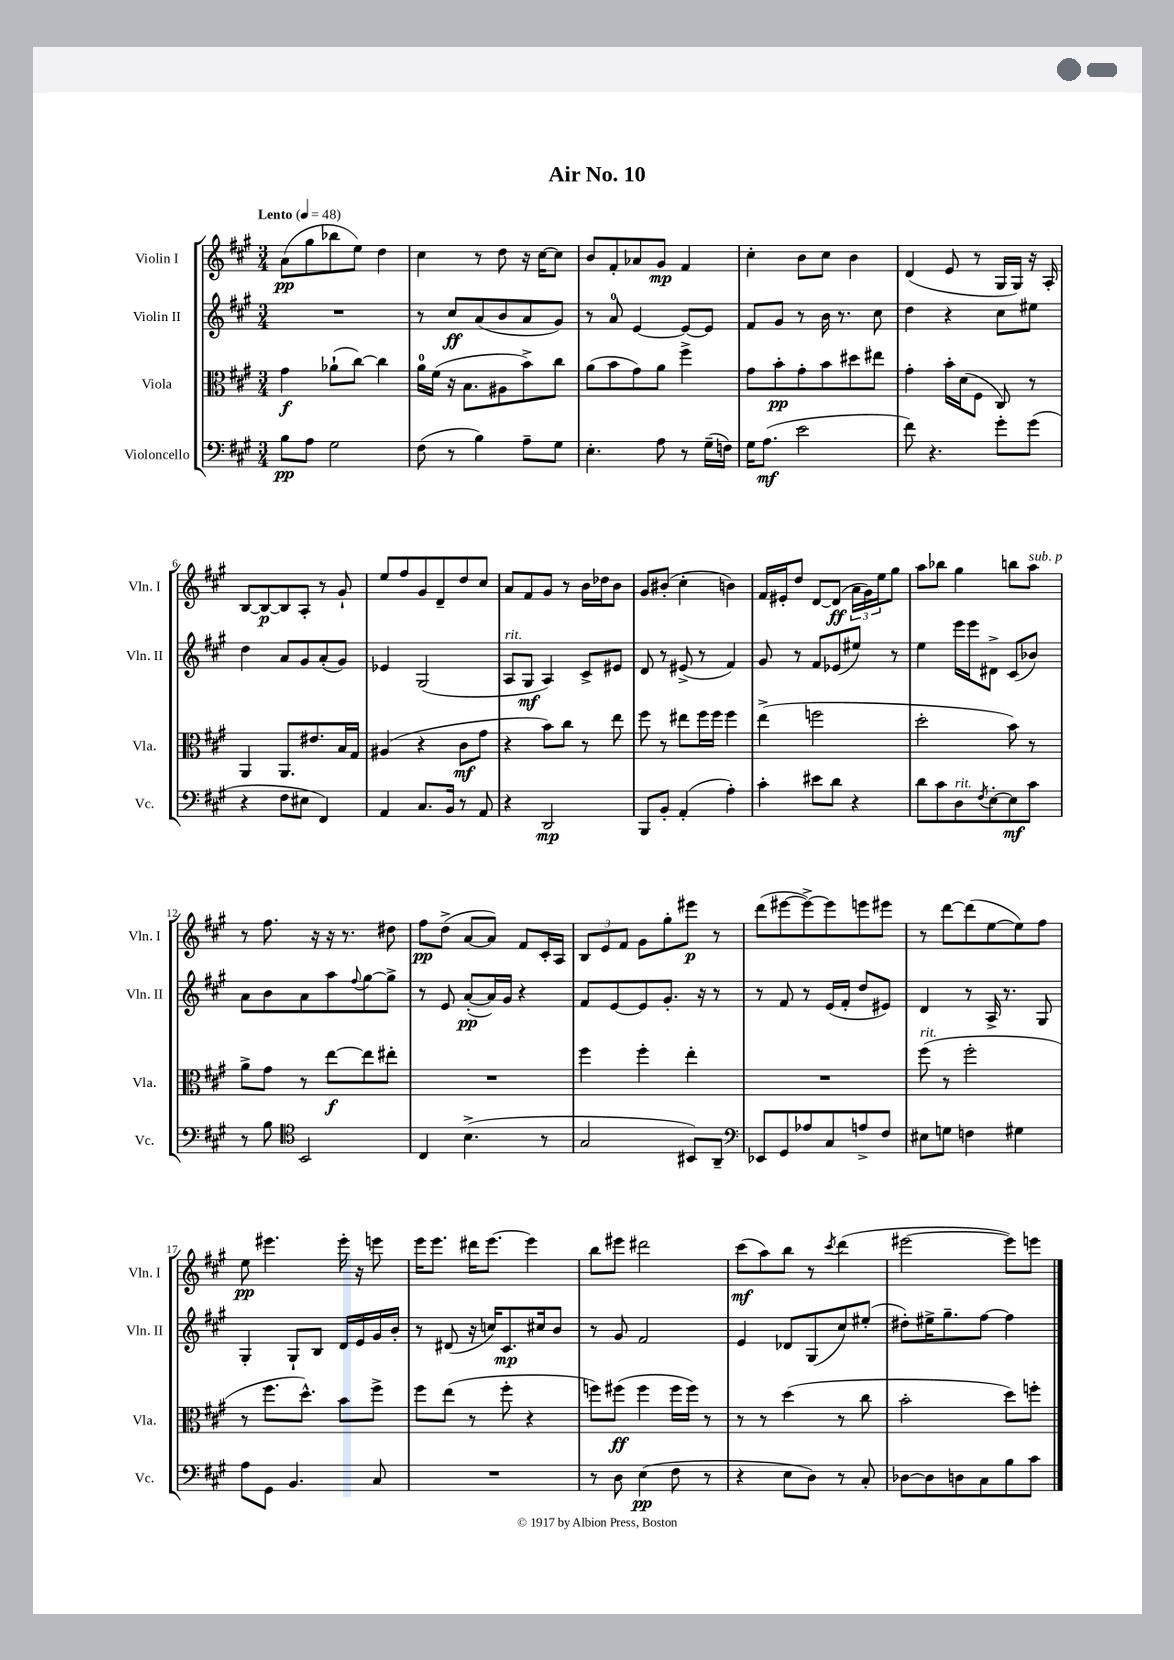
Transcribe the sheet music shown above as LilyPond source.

\header { title = "Air No. 10" }
<<
\new StaffGroup <<
\new Staff = "s0" \with { instrumentName = "Violin I" shortInstrumentName = "Vln. I" } {
    \clef treble \key a \major \numericTimeSignature \time 3/4 \tempo "Lento" 4 = 48
    a'8\pp( gis''8 bes''8 e''8) d''4 |
    cis''4 r8 d''8 r16 cis''16~ cis''8 |
    b'8 fis'8-. aes'8 gis'8\mp fis'4 |
    cis''4-. b'8 cis''8 b'4 |
    d'4( e'8 r8 gis16 gis16) r16 a16-. |
    b8~ b8~\p b8 a8-. r8 gis'8-! |
    e''8 fis''8 gis'8 d'8-- d''8 cis''8 |
    a'8 fis'8 gis'8 r8 b'16 des''16 b'8 |
    gis'8 bis'8-.( cis''4-. b'4) |
    fis'16 eis'16-. d''8 d'8~ d'8\ff( \tuplet 3/2 { a'16 gis'16) e''16 } gis''8 |
    a''8 bes''8 gis''4 b''8 a''8^\markup { \italic "sub. p" } |
    r8 fis''8. r16 r16 r8. dis''8 |
    fis''8\pp d''8->( a'8~ a'8) fis'8 cis'16-. a16 |
    \tuplet 3/2 { b8 e'8 fis'8 } gis'8 gis''8-. eis'''8\p r8 |
    d'''8( eis'''8~ eis'''8~->) eis'''8 e'''8 eis'''8 |
    r8 d'''8~ d'''8( e''8~ e''8) fis''8 |
    e''8\pp eis'''4. eis'''16-. r16 e'''8 |
    e'''16 e'''8. dis'''16 e'''8.~ e'''4 |
    b''8 eis'''8 dis'''2 |
    cis'''8\mf( a''8) b''8 r8 \acciaccatura { cis'''8 } d'''4( |
    eis'''2~ eis'''8) e'''8 \bar "|." |
}
\new Staff = "s1" \with { instrumentName = "Violin II" shortInstrumentName = "Vln. II" } {
    \clef treble \key a \major \numericTimeSignature \time 3/4
    R2. |
    r8 cis''8\ff a'8( b'8 a'8 gis'8) |
    r8 a'8-0 e'4~ e'8~ e'8 |
    fis'8 gis'8 r8 b'16 r8. cis''8 |
    d''4 r4 cis''8 eis''8 |
    d''4 a'8 gis'8 a'8-.( gis'8) |
    ees'4 gis2( |
    a8^\markup { \italic "rit." } gis8\mf a4) cis'8-> eis'8 |
    d'8 r8 eis'8->( r8 fis'4) |
    gis'8 r8 fis'8 ees'8( eis''8) r8 |
    e''4 e'''16 e'''16 dis'8-> cis'8( bes'8) |
    a'8 b'8 a'8 a''8 \appoggiatura { fis''8 } gis''8~ gis''8-> |
    r8 e'8 a'8~-.\pp( a'16) gis'16 r4 |
    fis'8 e'8~ e'8 gis'8.-. r16 r8 |
    r8 fis'8 r8 e'16( fis'16-. d''8 eis'8) |
    d'4 r8 a16-> r8. gis8 |
    gis4-. gis8-! b8 d'16 e'16 gis'16 b'16-. |
    r8 dis'8( r16 c''16) cis'8.\mp cis''16 b'8 |
    r8 gis'8 fis'2 |
    e'4 des'8 gis8( cis''8) eis''8-.( |
    dis''8-.) eis''16-> gis''8.-- fis''8~ fis''4 \bar "|." |
}
\new Staff = "s2" \with { instrumentName = "Viola" shortInstrumentName = "Vla." } {
    \clef alto \key a \major \numericTimeSignature \time 3/4
    gis'4\f aes'8-!( cis''8~) cis''4 |
    a'16-0 fis'16( r16 b8. ais8 b'8->) cis''8 |
    a'8( b'8 gis'8) a'8 fis''4-> |
    gis'8 b'8-.\pp gis'8-. b'8 dis''8 eis''8 |
    gis'4-. b'16-. d'16( fis8 cis8) r8 |
    a,4 a,8. eis'8. b16 gis16 |
    ais4( r4 cis'8\mf gis'8 |
    r4 b'8) cis''8 r8 e''8 |
    fis''8 r8 eis''8 fis''16 fis''16 fis''4 |
    e''4->( f''2 |
    d''2-. b'8) r8 |
    a'8-> gis'8 r8 e''8~\f e''8 eis''8-. |
    R2. |
    fis''4 fis''4-. e''4-. |
    R2. |
    fis''8^\markup { \italic "rit." }( r8 fis''2-. |
    r8 fis''8. d''8.-^) b'8 fis''8-> |
    fis''8 e''8( r8 fis''8-. r4 |
    f''8) fis''8\ff( fis''4 fis''16 fis''16) r8 |
    r8 r8 d''4( r8 cis''8 |
    b'2-. d''8) f''8-. \bar "|." |
}
\new Staff = "s3" \with { instrumentName = "Violoncello" shortInstrumentName = "Vc." } {
    \clef bass \key a \major \numericTimeSignature \time 3/4
    b8\pp a8 gis2 |
    fis8( r8 b4) a8-- gis8 |
    e4.-. a8 r8 gis16--( f16) |
    gis16 a8.\mf( e'2 |
    fis'8) r4. gis'8-. gis'8( |
    r4 fis8 eis8 fis,4) |
    a,4 cis8. b,16 r8 a,8 |
    r4 d,2\mp |
    b,,8 b,8-. a,4-.( a4-.) |
    cis'4-. eis'8 d'8 r4 |
    d'8 cis'8 d8^\markup { \italic "rit." } \acciaccatura { fis8 } e8~-. e8\mf cis'8 |
    r8 b8 \clef tenor b,2 |
    cis4 b4.->( r8 |
    gis2 bis,8) a,8-- |
    \clef bass ees,8 gis,8 aes8 cis8 a8-> fis8 |
    eis8 g8 f4 gis4 |
    a8 gis,8 b,4. cis8 |
    R2. |
    r8 d8 e4\pp( fis8 r8 |
    r4 e8 d8) r8 cis8-. |
    des8~ des8 d8 cis8 b8 cis'8 \bar "|." |
}
>>
>>
